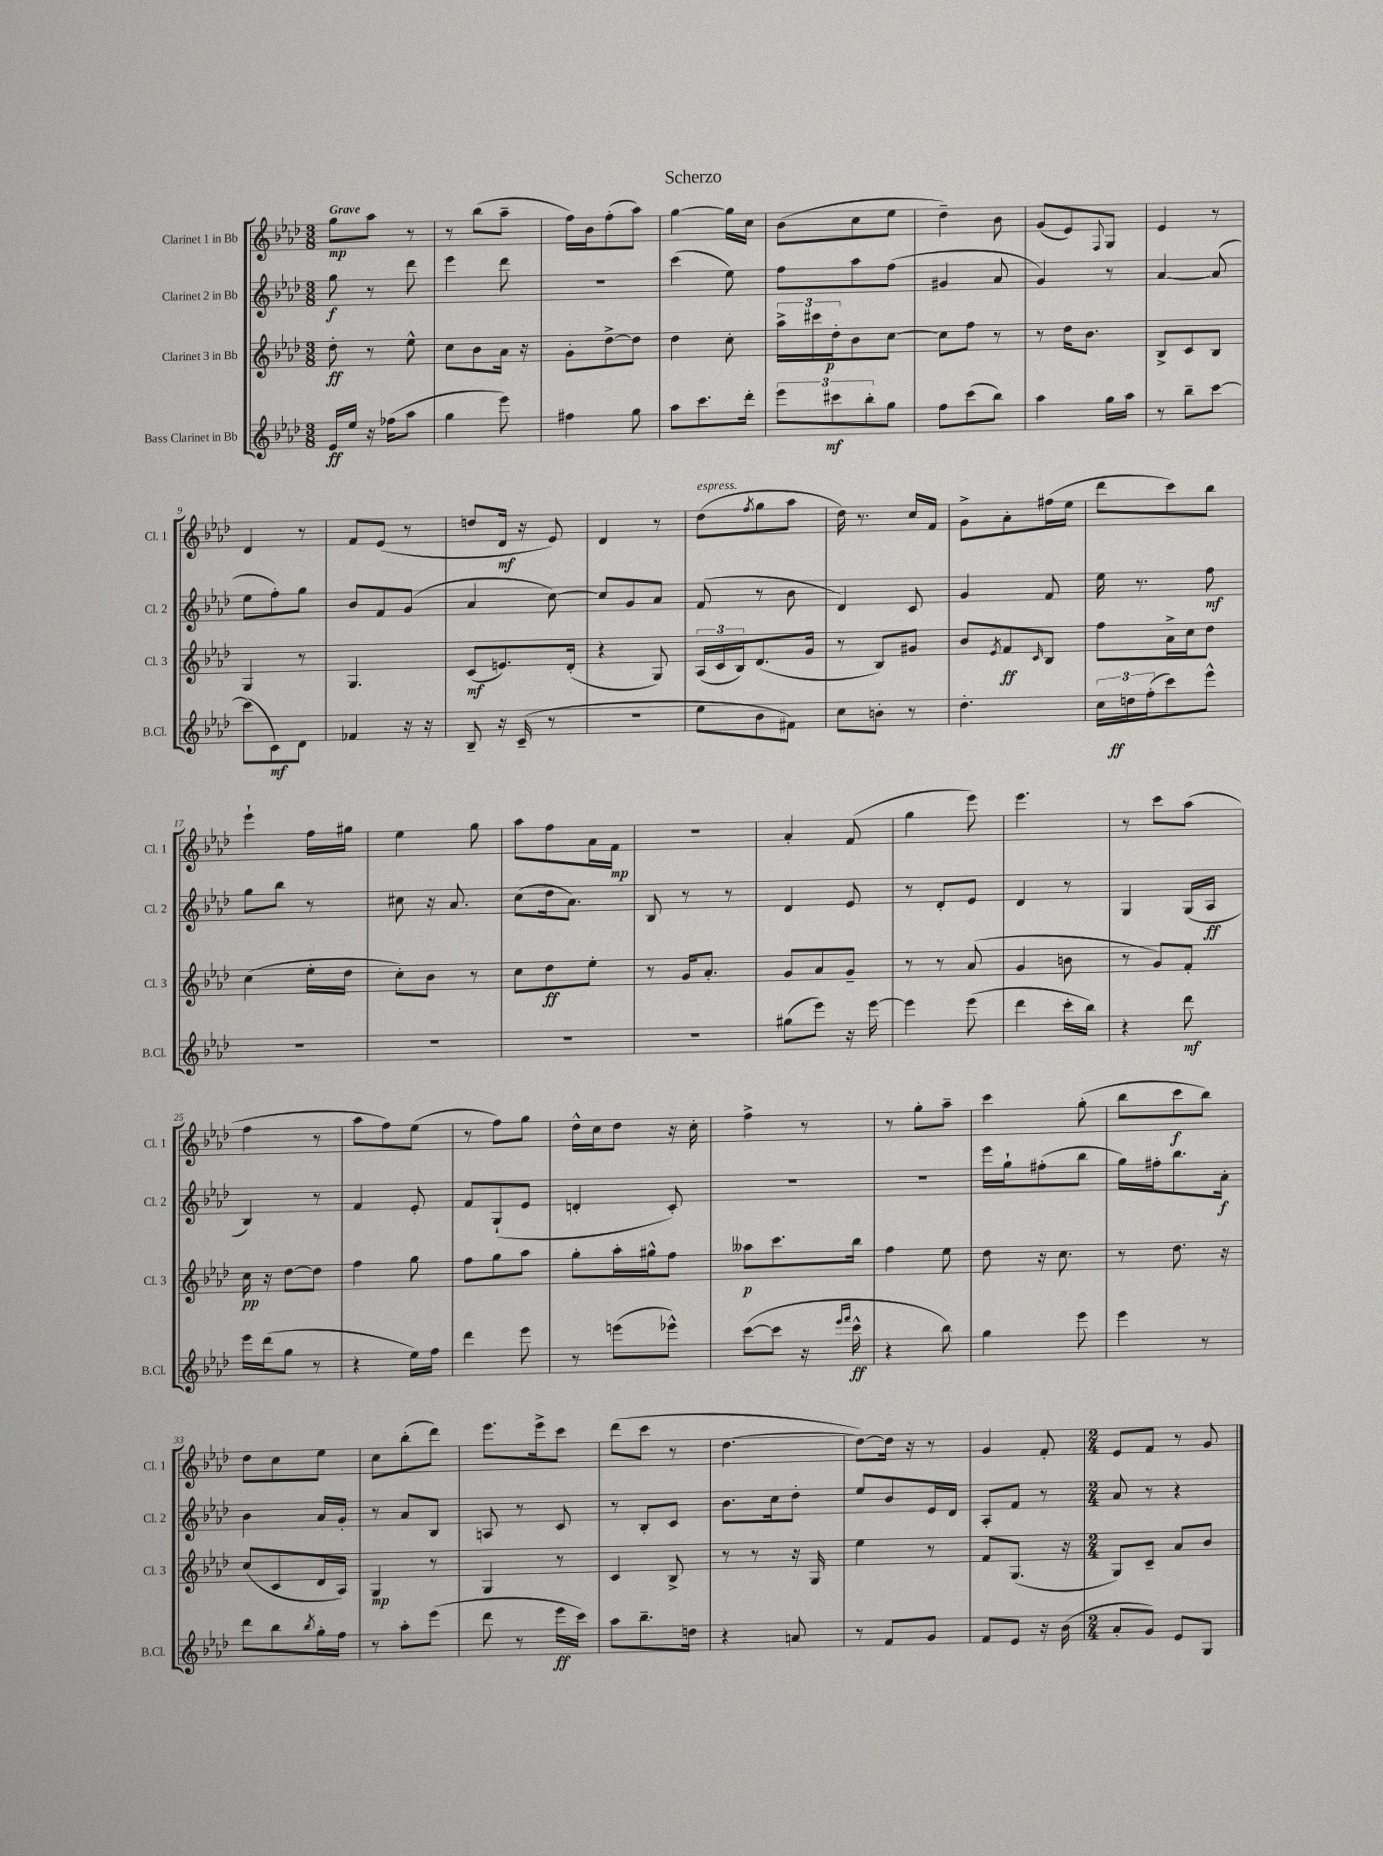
\header { title = "Scherzo" }
<<
\new StaffGroup <<
\new Staff = "s0" \with { instrumentName = "Clarinet 1 in Bb" shortInstrumentName = "Cl. 1" } {
    \clef treble \key aes \major \numericTimeSignature \time 3/8 \tempo "Grave"
    g''8\mp aes''8 r8 |
    r8 bes''8( aes''8-- |
    f''16) bes'16 f''8-.( aes''8) |
    g''4~ g''16 c''16 |
    bes'8( c''8 ees''8 |
    des''4--) bes'8 |
    g'8( ees'8) \appoggiatura { f8 } g8 |
    ees'4 r8 |
    des'4 r8 |
    f'8 ees'8( r8 |
    d''8 des'16\mf r16 ees'8) |
    des'4 r8 |
    des''8^\markup { \italic "espress." }( \acciaccatura { f''8 } g''8 aes''8 |
    des''16) r8. c''16 f'16 |
    g'8-> aes'8-. fis''16( ees''16 |
    des'''8 c'''8) bes''8 |
    ees'''4-! f''16 gis''16 |
    ees''4 g''8 |
    aes''8 f''8 aes'16 f'16\mp |
    R4. |
    aes'4-. f'8( |
    g''4 ees'''8) |
    ees'''4. |
    r8 c'''8 aes''8( |
    f''4 r8 |
    aes''8 f''8) ees''8( |
    r8 f''8) g''8 |
    des''16-^ c''16 des''8 r16 c''16-. |
    f''4-> r8 |
    r8 g''8-. aes''8-- |
    c'''4 g''8-.( |
    bes''8 c'''8\f bes''8) |
    des''8 c''8 ees''8 |
    c''8 bes''8-.( des'''8) |
    ees'''8. ees'''16-> c'''8 |
    des'''8( c'''8 r8 |
    des''4.~ |
    des''8~) des''16 r16 r8 |
    g'4 f'8-. |
    \numericTimeSignature \time 2/4 ees'8 f'8 r8 g'8 \bar "|." |
}
\new Staff = "s1" \with { instrumentName = "Clarinet 2 in Bb" shortInstrumentName = "Cl. 2" } {
    \clef treble \key aes \major \numericTimeSignature \time 3/8
    g''8\f r8 des'''8 |
    ees'''4 des'''8 |
    R4. |
    c'''4( ees''8) |
    f''8 aes''8 f''8( |
    gis'4 aes'8 |
    g'4) r8 |
    aes'4~ aes'8( |
    ees''8 f''8-.) g''8 |
    bes'8 f'8 g'8( |
    aes'4 c''8~) |
    c''8 g'8 aes'8 |
    f'8( r8 bes'8 |
    des'4) c'8 |
    g'4 f'8 |
    ees''16 r8. f''8\mf |
    g''8 bes''8 r8 |
    cis''8 r16 aes'8. |
    c''8( des''16 aes'8.) |
    bes8 r8 r8 |
    des'4 ees'8 |
    r8 des'8-. ees'8 |
    des'4 r8 |
    g4 g16( aes16\ff |
    bes4) r8 |
    f'4 ees'8-. |
    f'8 g8-!( ees'8 |
    d'4-. c'8-.) |
    R4. |
    R4. |
    ees'''16 g''16-! fis''8-.( bes''8 |
    g''16) fis''16-. bes''8. aes'16-.\f |
    bes'4 aes'16 g'16-. |
    r8 aes'8 bes8 |
    a8 r8 c'8 |
    r8 bes8-. c'8 |
    bes'8. c''16 des''8-. |
    ees''8 bes'8 ees'16 des'16 |
    aes8-. f'8 r8 |
    \numericTimeSignature \time 2/4 aes'8 r8 r4 \bar "|." |
}
\new Staff = "s2" \with { instrumentName = "Clarinet 3 in Bb" shortInstrumentName = "Cl. 3" } {
    \clef treble \key aes \major \numericTimeSignature \time 3/8
    des''8-.\ff r8 ees''8-^ |
    c''8 bes'8 aes'16 r16 |
    g'8-. des''8~-> des''8 |
    des''4 c''8-. |
    \tuplet 3/2 { aes''16-> cis'''16 des''16-.\p } bes'8 c''8~ |
    c''8 f''8 r8 |
    r8 des''16 bes'8. |
    bes8-> c'8 bes8 |
    g4 r8 |
    g4. |
    c'8\mf( e'8.) des'16-.( |
    r4 g8) |
    \tuplet 3/2 { aes16( c'16 bes16) } des'8.( g'16 |
    r8 bes8) gis'8 |
    bes'8 \acciaccatura { ees'8 } f'8\ff \grace { c'16 } bes8 |
    f''8 aes'16-> c''16 des''8 |
    c''4( ees''16-. des''16 |
    c''8-.) bes'8 r8 |
    c''8 des''8\ff ees''8-. |
    r8 g'16 aes'8.-. |
    g'8 aes'8 g'8-- |
    r8 r8 aes'8( |
    g'4 b'8 |
    r8 g'8) f'8-. |
    c''16\pp r16 des''8~ des''8 |
    f''4 g''8 |
    f''8 g''8 aes''8 |
    g''8-. aes''16-. gis''16-^ f''8 |
    aeses''8\p c'''8. bes''16 |
    f''4 ees''8 |
    des''8 r16 c''8. |
    r8 des''8. r16 |
    c''8( c'8 des'16 aes16) |
    g4\mp r8 |
    g4 r8 |
    c'4 bes8-> |
    r8 r8 r16 g16 |
    ees''4 r8 |
    f'8 g8.( r16 |
    \numericTimeSignature \time 2/4 g8) c'8-- aes'8 bes'8 \bar "|." |
}
\new Staff = "s3" \with { instrumentName = "Bass Clarinet in Bb" shortInstrumentName = "B.Cl." } {
    \clef treble \key aes \major \numericTimeSignature \time 3/8
    ees'16\ff ees''16 r16 fes''16( aes''8 |
    g''4 ees'''8) |
    fis''4 g''8 |
    aes''8 c'''8. des'''16-. |
    \tuplet 3/2 { ees'''8 cis'''8\mf bes''8-. } g''8 |
    f''8 c'''8( bes''8) |
    aes''4 g''16 aes''16 |
    r8 bes''8-- c'''8~ |
    c'''8( c'8\mf) des'8 |
    fes'4 r16 r16 |
    bes8-- r16 c'16--( r8 |
    R4. |
    ees''8 bes'8 fis'8) |
    c''8 b'8-. r8 |
    des''4.-. |
    \tuplet 3/2 { c''16 d''16\ff f''16-.( } c'''8) ees'''8-^ |
    R4. |
    R4. |
    R4. |
    R4. |
    gis''8( ees'''8) r16 ees'''16~ |
    ees'''4 ees'''8( |
    des'''4 c'''16-. bes''16) |
    r4 des'''8\mf |
    ees'''16 des'''16( g''8 r8 |
    r4 ees''16) f''16 |
    des'''4 ees'''8 |
    r8 e'''8( ees'''8-^) |
    c'''8~( c'''8 r16 \grace { ees'''16 f'''16 } c'''16-^\ff |
    r4 bes''8) |
    g''4 ees'''8 |
    ees'''4 r8 |
    des'''8 bes''8 \acciaccatura { bes''8 } g''16-. f''16 |
    r8 aes''8-. ees'''8( |
    des'''8 r8 ees'''16\ff c'''16) |
    aes''8 bes''8.-- d''16 |
    r4 a'8 |
    r8 f'8 g'8 |
    f'8 ees'8 r16 bes'16( |
    \numericTimeSignature \time 2/4 aes'8-. g'8) ees'8 g8 \bar "|." |
}
>>
>>
